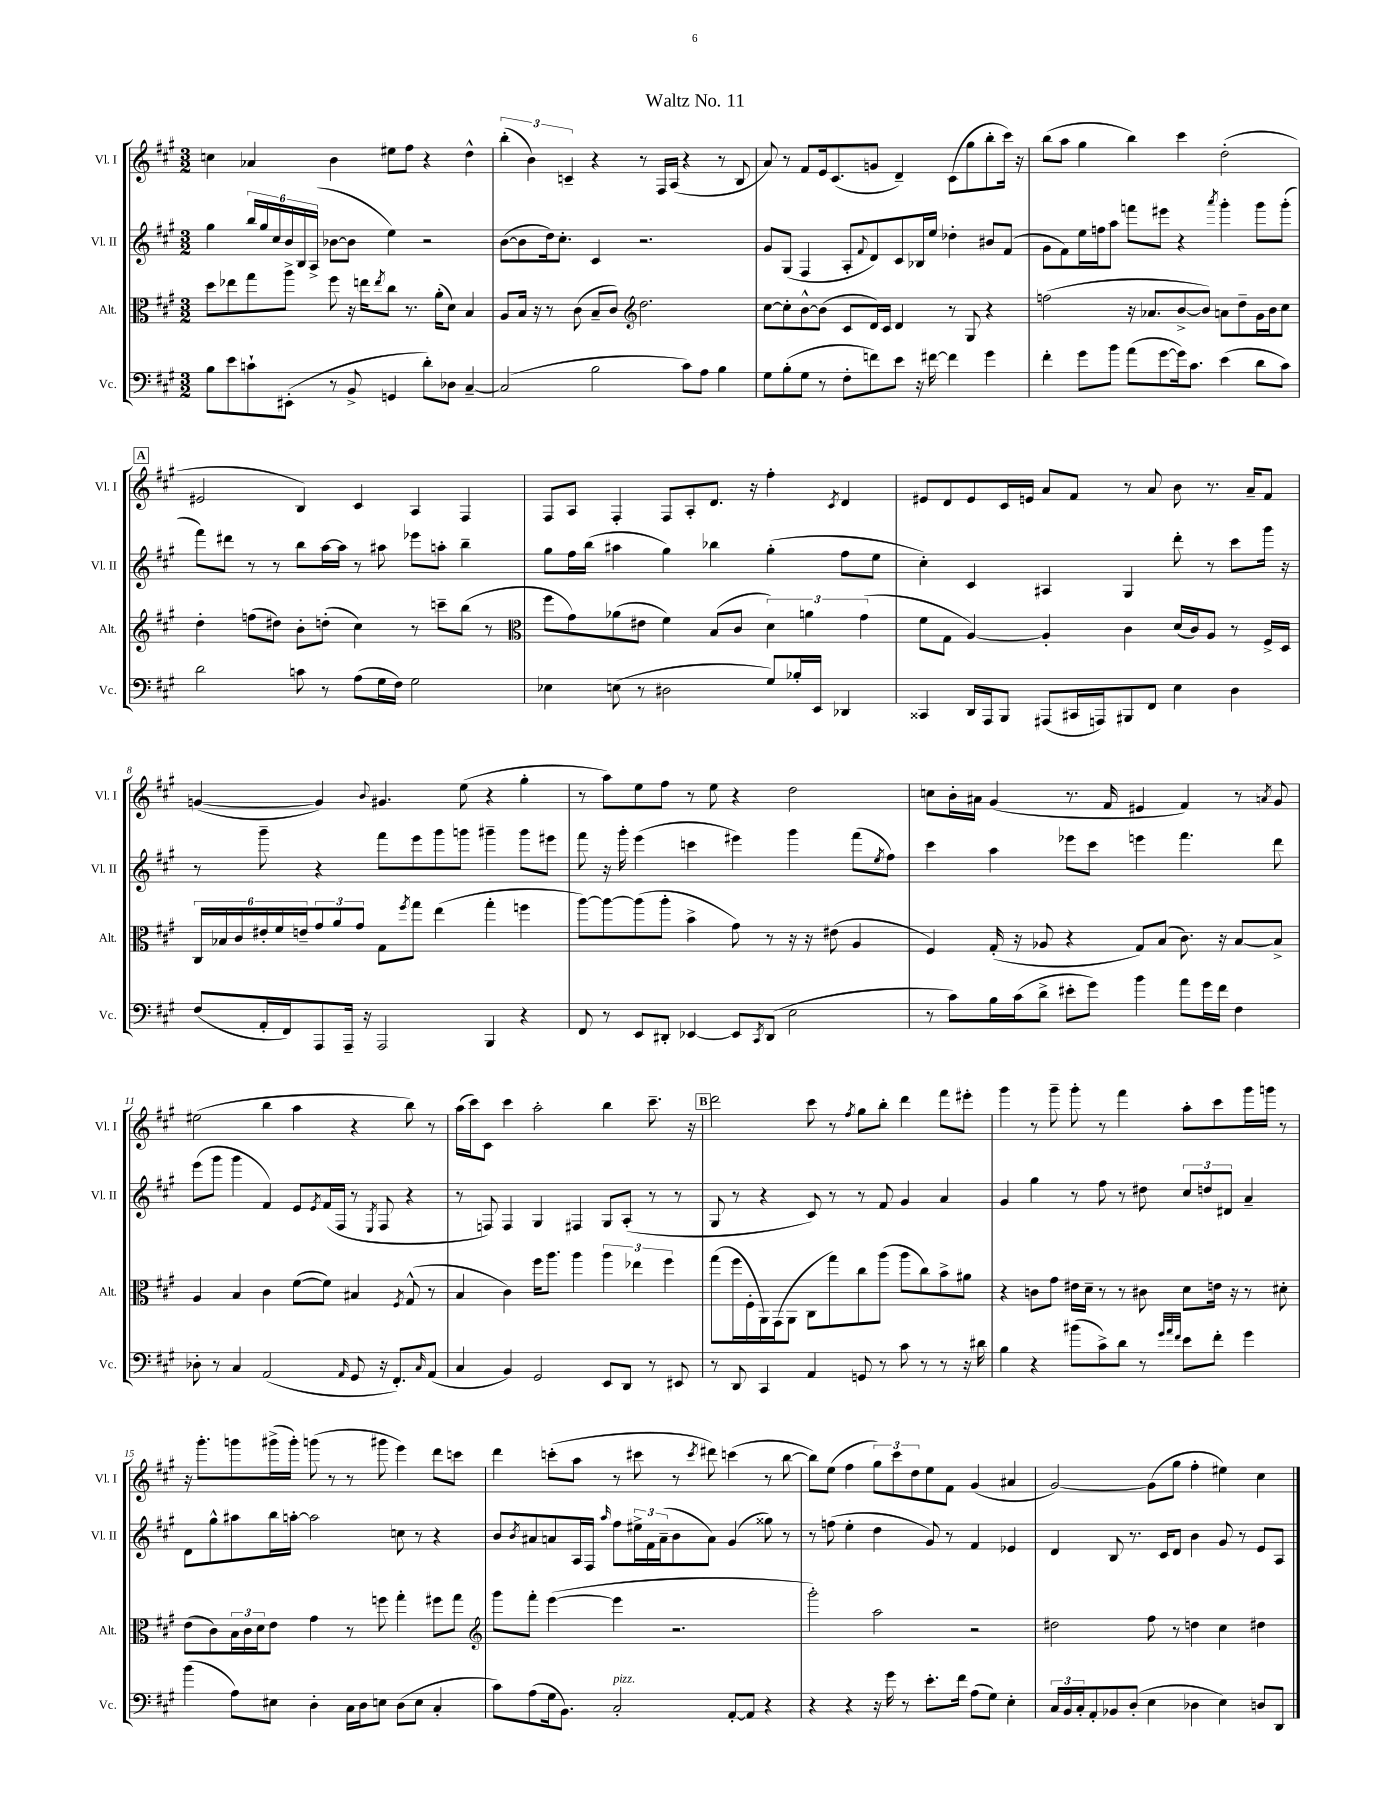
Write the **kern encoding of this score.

**kern	**kern	**kern	**kern
*staff4	*staff3	*staff2	*staff1
*clefF4	*clefC3	*clefG2	*clefG2
*k[f#c#g#]	*k[f#c#g#]	*k[f#c#g#]	*k[f#c#g#]
*M3/2	*M3/2	*M3/2	*M3/2
8B	8dd	4gg#	4cc
8e	8ee-	.	.
8c`	8gg#	24bb	4a-
.	.	24gg#	.
.	.	24cc#	.
(8EE#'	8aa^	24b	.
.	.	24B	.
.	.	(24A^	.
8r	8ff#	[8b-	4b
8BB^	16r	8b-]	.
.	16ee	.	.
.	8qee	.	.
4GG	8cc#	4ee)	8ee#
.	8.r	.	8ff#
8d')	.	2r	4r
.	(16a'	.	.
8D-	8d)	.	.
[4C#~	4B	.	4dd^^
=	=	=	=
(2C#]	8A	([8b	(6bb'
.	16B	8b]	.
.	.	.	6b)
.	16r	.	.
.	8r	16dd)	.
.	.	8.cc#'	.
.	.	.	6c~
.	(8c#	.	.
2B	8B~	4c#	4r
.	8c#)	.	.
*	*clefG2	*	*
.	2.dd	2.r	8r
.	.	.	16F#
.	.	.	(16A
8c#)	.	.	4r
8A	.	.	.
4B	.	.	8r
.	.	.	8B
=	=	=	=
8G#	[8cc#	8g#	8a)
(8B'	8cc#']	(8G#	8r
8G#	[8b^^	4F#	8f#
8r	(8b]	.	16e
.	.	.	(8.c#
8F#'	8c#	8A'	.
.	.	8qqf#	.
8f)	16d)	8d)	8g
.	16c#	.	.
8e	4d	8c#	4d~)
16r	.	16B-	.
[16f#	.	16ee	.
4f#]	8r	4dd-'	(8c#
.	8G#	.	8gg#
4g#	4r	8b#	8bb'
.	.	(8f#	16ccc#)
.	.	.	16r
=	=	=	=
4f#'	(2ff	8g#	(8bb
.	.	8f#)	8aa
8g#	.	16ee	4gg#
.	.	16ff	.
8b	.	8aa	.
(8a	16r	8fff	4bb)
.	8.a-	.	.
[8g#	.	8eee#	.
16g#])	[8b^	4r	4ccc#
8.c#	.	.	.
.	8b])	.	.
.	.	8qaaa	.
(4e	8a	4ggg#'	(2dd'
.	8dd~	.	.
8d	16g#	8ggg#	.
.	16b	.	.
8c#)	8cc#	(8ggg#'	.
=	=	=	=
2d	4dd'	8fff#)	2e#
.	.	8ddd#	.
.	(8ff	8r	.
.	8dd#)	8r	.
8c	8b'	8bb	4B)
8r	(8dd'	[16aa	.
.	.	16aa]	.
(8A	4cc#)	8r	4c#
16G#	.	8aa#	.
16F#)	.	.	.
2G#	8r	8eee-	4A
.	8ccc~	8aa'	.
.	(8bb	4bb~	4F#
.	8r	.	.
=	=	=	=
*	*clefC3	*	*
4E-	8ff#	8gg#	8F#
.	8g#)	16ff#	8A
.	.	(16bb	.
(8E	(8a-	4aa#	4F#'
8r	8e#	.	.
2D#	4f#)	4gg#)	8F#
.	.	.	8A'
.	(8B	4bb-	8.d
.	8c#	.	.
.	.	.	16r
8G#)	6d)	(4gg#'	4ff#'
16B-'	.	.	.
.	6a	.	.
16EE	.	.	.
.	.	.	8qc#
4DD-	.	8ff#	4d
.	(6g#	.	.
.	.	8ee	.
=	=	=	=
4CC##	8f#	4cc#')	8e#
.	8G#	.	8d
16DD	[4A)	4c#	8e#
16AAA	.	.	.
8BBB	.	.	16c#
.	.	.	16e
(8AAA#	4A']	4A#	8a
16CC#	.	.	8f#
16AAA)	.	.	.
8BBB#	4c#	4G#	8r
8FF#	.	.	8a
4E	(16d	8ddd'	8b
.	16c#)	.	.
.	8A	8r	8.r
4D	8r	8ccc#	.
.	.	.	16a~
.	16F#^	16ggg#	8f#
.	16D	16r	.
=	=	=	=
(8F#	24C#	8r	([4g
.	24B-	.	.
.	24c#	.	.
16AA'	24e#'	8ggg#~	.
.	24f#	.	.
16FF#)	.	.	.
.	24e~	.	.
8AAA	12g#	4r	4g])
.	12a	.	.
16AAA~	.	.	.
.	12g#	.	.
16r	.	.	.
.	.	.	8qqb
2AAA	8G#	8fff#	4.g#
.	8qff#	.	.
.	8gg#	8eee	.
.	(4ee	8ggg#	.
.	.	8ggg	(8ee
4BBB	4gg#'	4ggg#~	4r
4r	4ff	8ggg#	4gg#'
.	.	8eee#	.
=	=	=	=
8FF#	[8aa)	8fff#	8r
8r	8aa_	16r	8aa)
.	.	16ggg#'	.
8EE	(8aa]	(4eee	8ee
8DD#'	8aa'	.	8ff#
[4EE-	4b^	4ccc	8r
.	.	.	8ee
8EE-]	8g#)	4eee#)	4r
8qCC#	.	.	.
(8DD#	8r	.	.
2E	16r	4ggg#	2dd
.	16r	.	.
.	(8e#	.	.
.	4A	(8fff#	.
.	.	8qee	.
.	.	8ff#)	.
=	=	=	=
8r	4F#)	4ccc#	8cc
8c#)	.	.	16b'
.	.	.	16a#
16B	(16G#'	4aa	(4g#
(16c#	16r	.	.
8d^	8A-	.	.
8e#'	4r	8eee-	8.r
8g#)	.	8ccc#	.
.	.	.	16f#
4b	8G#)	4eee	4e#
.	(8B	.	.
8a	8.c#)	4.fff#	4f#)
16g#	.	.	.
16f#	16r	.	.
4F#	[8B	.	8r
.	.	.	8qa
.	8B^]	8ddd	8g#
=	=	=	=
8D-'	4A	(8eee	(2ee#
8r	.	8ggg#	.
4C#	4B	4ggg#	.
(2AA	4c#	4f#)	4bb
.	([8f#	8e	4aa
.	.	8qe	.
.	8f#])	(16f#	.
.	.	16F#	.
16qqAA	.	.	.
8GG#	4B#	8r	4r
.	.	8qE	.
16r	.	8F#	.
8.FF#')	.	.	.
.	8qF#	.	.
.	(8G#^^	4r	8bb)
16qqC#	.	.	.
(8AA	8r	.	8r
=	=	=	=
4C#	4B	8r	(16aa
.	.	.	16ccc#)
.	.	8F)	8c#
4BB)	4c#)	4F	4ccc#
2GG#	16ff#	4G#	2aa'
.	8.aa	.	.
.	4aa	4F#	.
8EE	6aa	8G#	4bb
8DD	.	(8A'	.
.	6ee-	.	.
8r	.	8r	8.ccc#~
.	6ff#	.	.
8EE#	.	8r	.
.	.	.	16r
=	=	=	=
8r	(8gg#	8G#	2ddd
8DD	16ff#	8r	.
.	16F#'	.	.
4CC#	16AA)	4r	.
.	(16GG#	.	.
.	8AA	.	.
4AA	8C#	8c#)	8ccc#
.	8gg#)	8r	8r
.	.	.	8qff#
8GG	8cc#	8r	8gg#
8r	(8aa	8f#	8bb'
8c#	8aa	4g#	4ddd
8r	8cc#)	.	.
8r	8b^	4a	8fff#
16r	8a#	.	8eee#'
16d#	.	.	.
=	=	=	=
4B	4r	4g#	4ggg#
4r	8c	4gg#	8r
.	8g#	.	8ggg#~
(8b#	16e#	8r	8ggg#'
.	16d~	.	.
8c#^)	8r	8ff#	8r
8d	8r	8r	4fff#
8r	8c#	8dd#	.
32qqg#	.	.	.
32qqa	.	.	.
32qqf#	.	.	.
8e	8d	12cc#	8aa'
.	.	12dd	.
8f#'	16e	.	8ccc#
.	.	12d#	.
.	16r	.	.
4g#	8r	4a~	16ggg#
.	.	.	16ggg
.	8d#'	.	8r
=	=	=	=
(4b	(8e	8d	16r
.	.	.	8.ggg#'
.	8c#)	8gg#^^	.
8A)	24B	8aa#	8ggg
.	24c#	.	.
.	24d	.	.
8E#	8e	16bb	(16ggg#^
.	.	[16aa'	16ggg#')
4D'	4g#	2aa]	(8ggg
.	.	.	8r
16C#	8r	.	8r
16D	.	.	.
8E	8ff	.	8ggg#
(8D	4gg#'	8cc	4eee)
8E	.	8r	.
4C#'	8ff#	4r	8ddd
.	8gg#	.	8ccc
=	=	=	=
*	*clefG2	*	*
8c#)	8ggg#	8b	4ddd
.	.	8qb	.
(8A	8fff#'	8a#	.
16G#	([4eee	8a	(8ccc'
8.BB)	.	.	.
.	.	16A	8aa
.	.	16F#	.
.	.	16qqaa	.
2C#'	4eee]	8ff#	8r
.	.	24ee#^	8ccc#
.	.	24f#	.
.	.	(24a~	.
.	2.r	8b	8r
.	.	.	8qccc#
.	.	8a)	8ddd#)
[8AA'	.	(4g#	(4ccc
8AA]	.	.	.
4r	.	8gg##)	8r
.	.	8r	[8bb
=	=	=	=
4r	2ggg#')	8r	8bb])
.	.	(8ff	(8ee
4r	.	4ee'	4ff#
16r	2aa	4dd	12gg#)
16g#	.	.	.
.	.	.	12ccc#
8r	.	.	.
.	.	.	12dd
8.e'	.	8g#)	8ee
.	.	8r	8f#
16f#	.	.	.
(8A	2r	4f#	(4g#
8G#)	.	.	.
4E'	.	4e-	4a#
=	=	=	=
24C#	2dd#	4d	[2g#)
24BB	.	.	.
24C#'	.	.	.
8AA'	.	.	.
8BB-	.	8B	.
(8D'	.	8.r	.
4E	8ff#	.	(8g#]
.	.	16c#	.
.	8r	8d	8gg#
4D-	4dd	4b	4ff#'
4E)	4cc#	8g#	4ee#)
.	.	8r	.
8D	4dd#	8e	4cc#
8DD	.	8A	.
==	==	==	==
*-	*-	*-	*-
